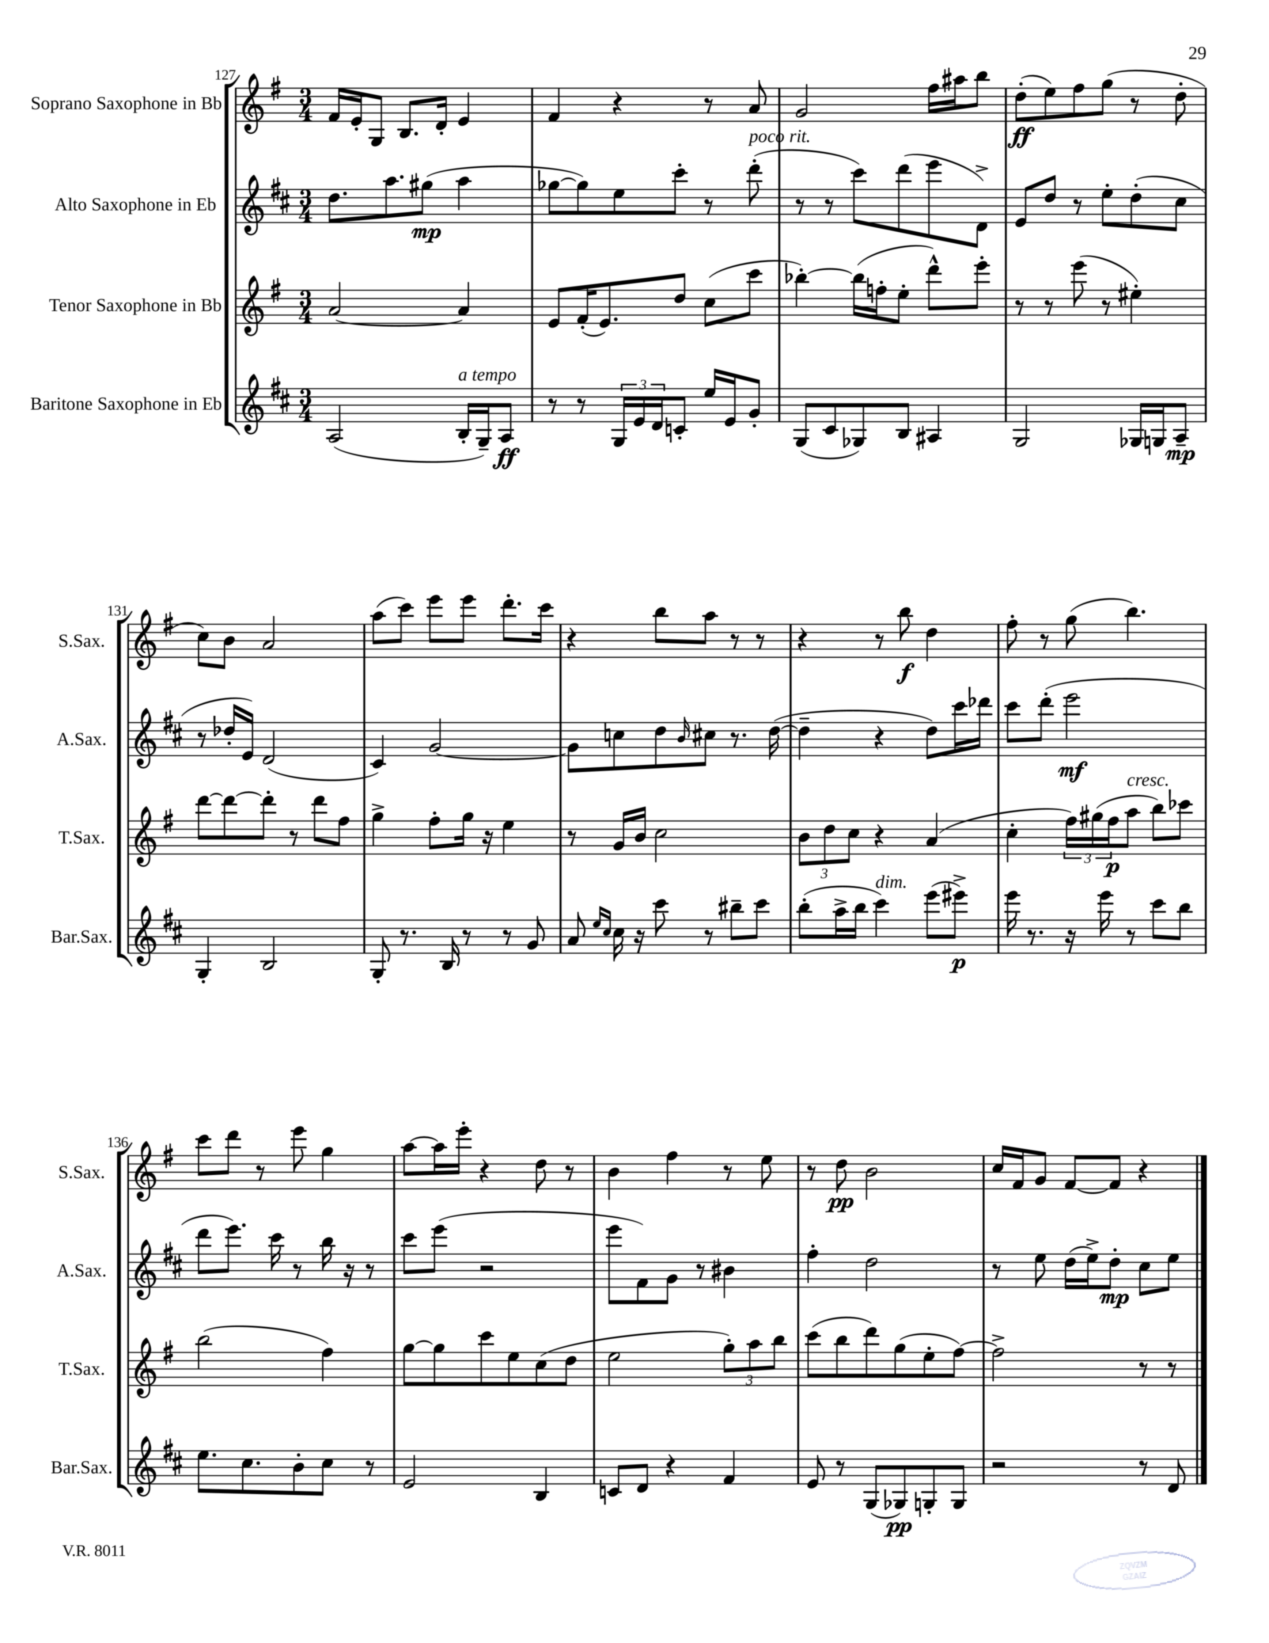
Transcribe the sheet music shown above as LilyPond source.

<<
\new StaffGroup <<
\new Staff = "s0" \with { instrumentName = "Soprano Saxophone in Bb" shortInstrumentName = "S.Sax." } {
    \clef treble \key g \major \numericTimeSignature \time 3/4
    fis'16 e'16-. g8 b8. d'16-. e'4 |
    fis'4 r4 r8 a'8 |
    g'2 fis''16 ais''16 b''8 |
    d''8-.\ff( e''8) fis''8 g''8( r8 d''8-. |
    c''8) b'8 a'2 |
    a''8( c'''8) e'''8 e'''8 d'''8.-. c'''16 |
    r4 b''8 a''8 r8 r8 |
    r4 r8 b''8\f d''4 |
    fis''8-. r8 g''8( b''4.) |
    c'''8 d'''8 r8 e'''8 g''4 |
    a''8~ a''16 e'''16-. r4 d''8 r8 |
    b'4 fis''4 r8 e''8 |
    r8 d''8\pp b'2 |
    c''16 fis'16 g'8 fis'8~ fis'8 r4 \bar "|." |
}
\new Staff = "s1" \with { instrumentName = "Alto Saxophone in Eb" shortInstrumentName = "A.Sax." } {
    \clef treble \key d \major \numericTimeSignature \time 3/4
    d''8. a''8. gis''8\mp( a''4 |
    ges''8~ ges''8) e''8 cis'''8-. r8 d'''8-.^\markup { \italic "poco rit." }( |
    r8 r8 cis'''8) d'''8( e'''8 d'8->) |
    e'8 d''8 r8 e''8-. d''8-.( cis''8 |
    r8 des''16-. e'16) d'2( |
    cis'4) g'2~ |
    g'8 c''8 d''8 \grace { b'16 } cis''8 r8. d''16~( |
    d''4-- r4 d''8) cis'''16 des'''16 |
    cis'''8 d'''8-.( e'''2\mf |
    d'''8 e'''8.) cis'''16 r8 b''16 r16 r8 |
    cis'''8 e'''8( r2 |
    e'''8 fis'8) g'8 r8 bis'4 |
    fis''4-. d''2 |
    r8 e''8 d''16( e''16->) d''8-.\mp cis''8 e''8 \bar "|." |
}
\new Staff = "s2" \with { instrumentName = "Tenor Saxophone in Bb" shortInstrumentName = "T.Sax." } {
    \clef treble \key g \major \numericTimeSignature \time 3/4
    a'2~ a'4 |
    e'8 fis'16-.( e'8.) d''8 c''8( c'''8 |
    bes''4~-.) bes''16( f''16-. e''8-. d'''8-^) e'''8-. |
    r8 r8 e'''8( r8 eis''4-.) |
    d'''8~ d'''8~ d'''8-. r8 d'''8 fis''8 |
    g''4-> fis''8-. g''16 r16 e''4 |
    r8 g'16 b'16 c''2 |
    \tuplet 3/2 { b'8 d''8 c''8 } r4 a'4( |
    c''4-. \tuplet 3/2 { fis''16) gis''16( fis''16\p } a''8^\markup { \italic "cresc." } b''8) ces'''8 |
    b''2( fis''4) |
    g''8~ g''8 c'''8 e''8 c''8( d''8 |
    e''2 \tuplet 3/2 { g''8-.) a''8 b''8 } |
    c'''8( b''8 d'''8) g''8( e''8-. fis''8~) |
    fis''2-> r8 r8 \bar "|." |
}
\new Staff = "s3" \with { instrumentName = "Baritone Saxophone in Eb" shortInstrumentName = "Bar.Sax." } {
    \clef treble \key d \major \numericTimeSignature \time 3/4
    a2( b16-.^\markup { \italic "a tempo" } g16--) a8\ff |
    r8 r8 \tuplet 3/2 { g16 e'16 d'16 } c'8-. e''16 e'16 g'8-. |
    g8( cis'8 ges8) b8 ais4 |
    g2 ges16 g16 a8--\mp |
    g4-. b2 |
    g8-. r8. b16 r8 r8 g'8 |
    a'8 \grace { e''16 cis''16 } cis''16 r16 cis'''8 r8 bis''8-- cis'''8 |
    b''8-.( a''16-> b''16 cis'''4^\markup { \italic "dim." }) e'''8( eis'''8->\p) |
    e'''16 r8. r16 e'''16 r8 cis'''8 b''8 |
    e''8. cis''8. b'8-. cis''8 r8 |
    e'2 b4 |
    c'8 d'8 r4 fis'4 |
    e'8 r8 g8( ges8\pp) g8-. g8 |
    r2 r8 d'8 \bar "|." |
}
>>
>>
\layout { \context { \Score currentBarNumber = #127 } }
